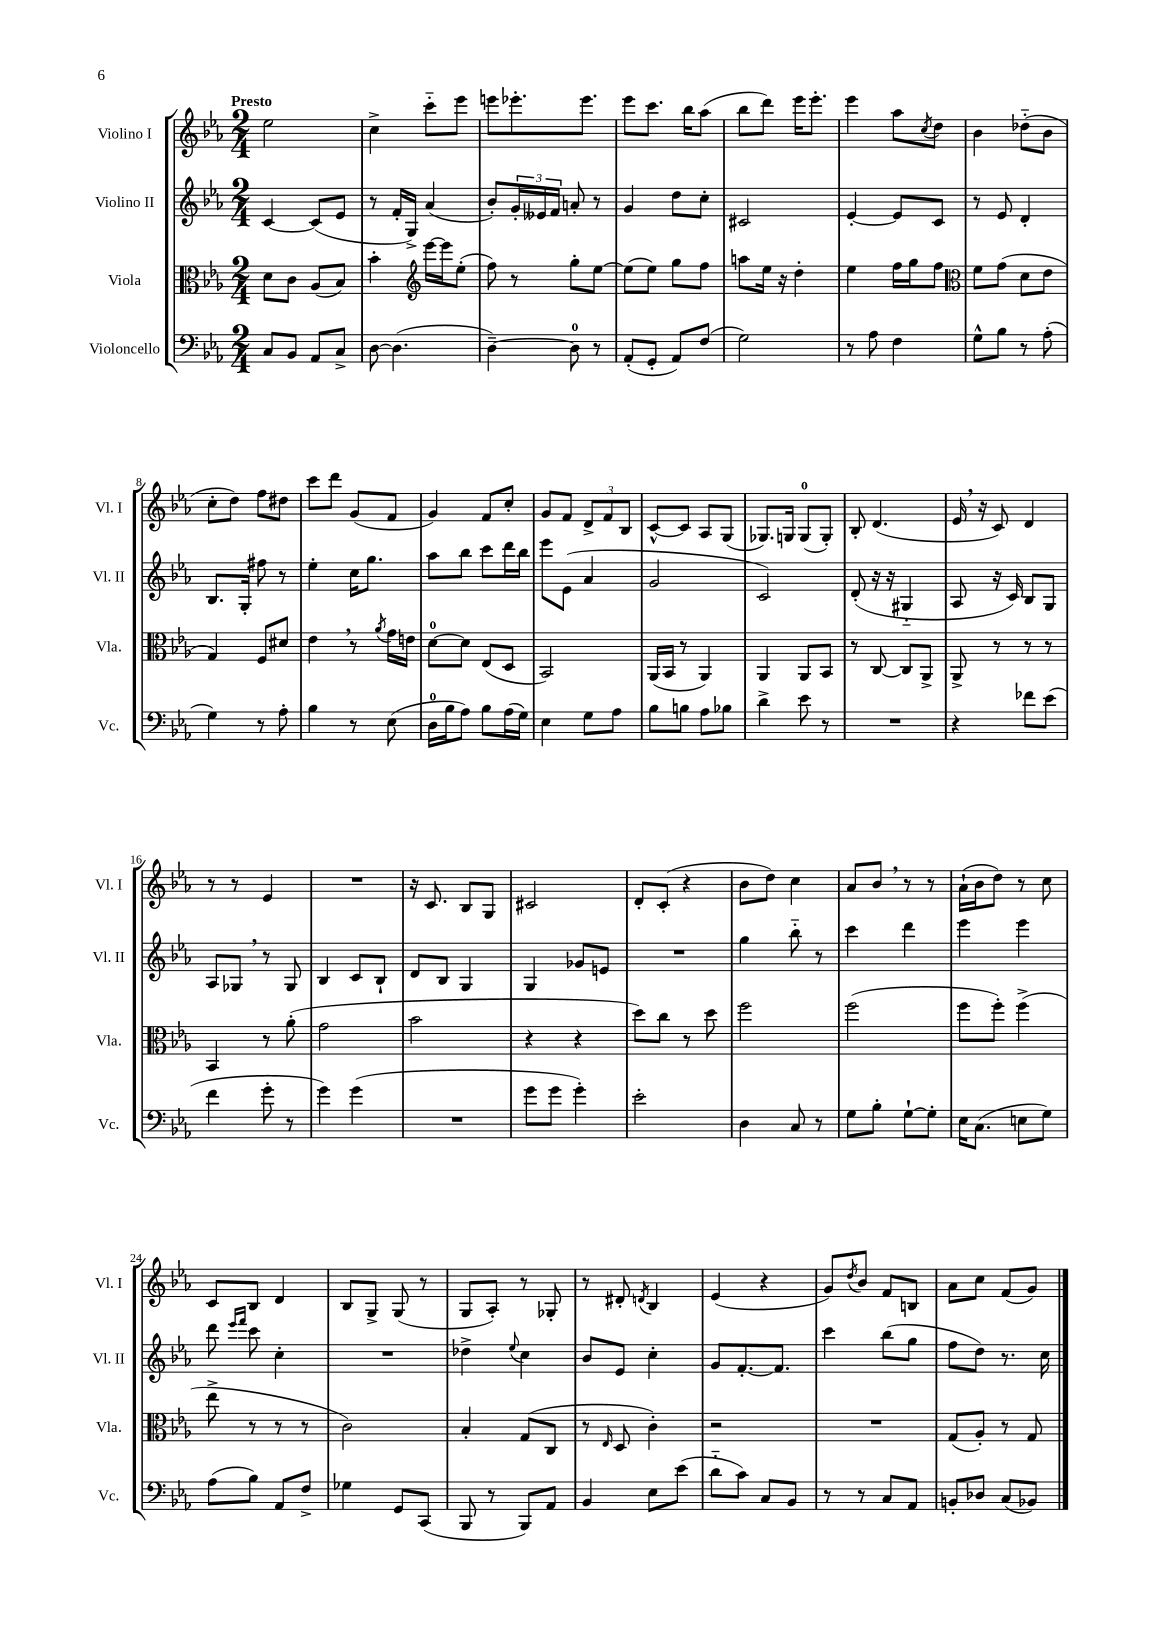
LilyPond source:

<<
\new StaffGroup <<
\new Staff = "s0" \with { instrumentName = "Violino I" shortInstrumentName = "Vl. I" } {
    \clef treble \key ees \major \numericTimeSignature \time 2/4 \tempo "Presto"
    ees''2 |
    c''4-> c'''8-_ ees'''8 |
    e'''8 ees'''8.-. ees'''8. |
    ees'''8 c'''8. bes''16 aes''8( |
    bes''8 d'''8) ees'''16 ees'''8.-. |
    ees'''4 aes''8 \acciaccatura { c''8 } d''8 |
    bes'4 des''8-_( bes'8 |
    c''8-. d''8) f''8 dis''8 |
    c'''8 d'''8 g'8( f'8 |
    g'4) f'8 c''8-. |
    g'8 f'8 \tuplet 3/2 { d'8-> f'8 bes8 } |
    c'8~-^ c'8 aes8 g8( |
    ges8.) g16 g8-0( g8-.) |
    bes8-. d'4.( |
    ees'16 \breathe r16 c'8) d'4 |
    r8 r8 ees'4 |
    R2 |
    r16 c'8. bes8 g8 |
    cis'2 |
    d'8-. c'8-.( r4 |
    bes'8 d''8) c''4 |
    aes'8 bes'8 \breathe r8 r8 |
    aes'16-!( bes'16 d''8) r8 c''8 |
    c'8 bes8 d'4 |
    bes8 g8-> g8( r8 |
    g8 aes8-.) r8 ges8-. |
    r8 dis'8-. \acciaccatura { d'8 } bes4 |
    ees'4( r4 |
    g'8) \acciaccatura { d''8 } bes'8 f'8 b8 |
    aes'8 c''8 f'8( g'8) \bar "|." |
}
\new Staff = "s1" \with { instrumentName = "Violino II" shortInstrumentName = "Vl. II" } {
    \clef treble \key ees \major \numericTimeSignature \time 2/4
    c'4~ c'8( ees'8 |
    r8 f'16-. g16->) aes'4( |
    bes'8-.) \tuplet 3/2 { g'16-. eeses'16 f'16 } a'8-. r8 |
    g'4 d''8 c''8-. |
    cis'2 |
    ees'4~-. ees'8 c'8 |
    r8 ees'8 d'4-. |
    bes8. g16-. fis''8 r8 |
    ees''4-. c''16 g''8. |
    aes''8 bes''8 c'''8 d'''16 bes''16 |
    ees'''8 ees'8( aes'4 |
    g'2 |
    c'2) |
    d'8-.( r16 r16 gis4-_ |
    aes8 r16 c'16) bes8 g8 |
    aes8 ges8 \breathe r8 ges8 |
    bes4 c'8 bes8-! |
    d'8 bes8 g4 |
    g4 ges'8 e'8 |
    R2 |
    g''4 bes''8-_ r8 |
    c'''4 d'''4 |
    ees'''4 ees'''4 |
    d'''8 \grace { ees'''16 f'''16 } c'''8 c''4-. |
    R2 |
    des''4-> \appoggiatura { ees''8 } c''4 |
    bes'8 ees'8 c''4-. |
    g'8 f'8.~-. f'8. |
    c'''4 bes''8( g''8 |
    f''8 d''8) r8. c''16 \bar "|." |
}
\new Staff = "s2" \with { instrumentName = "Viola" shortInstrumentName = "Vla." } {
    \clef alto \key ees \major \numericTimeSignature \time 2/4
    d'8 c'8 aes8( bes8) |
    bes'4-. \clef treble ees'''16~ ees'''16 ees''8-.( |
    f''8) r8 g''8-. ees''8~ |
    ees''8( ees''8) g''8 f''8 |
    a''8 ees''16 r16 d''4-. |
    ees''4 f''16 g''16 f''8 |
    \clef alto f'8 g'8( d'8 ees'8 |
    g4) f8 dis'8 |
    ees'4 \breathe r8 \acciaccatura { aes'8 } g'16 e'16 |
    d'8-0~ d'8 ees8( d8 |
    bes,2) |
    aes,16( bes,16 r8 aes,4) |
    aes,4 aes,8 bes,8 |
    r8 c8~ c8 aes,8-> |
    aes,8-> r8 r8 r8 |
    bes,4 r8 aes'8-.( |
    g'2 |
    bes'2 |
    r4 r4 |
    d''8) c''8 r8 d''8 |
    f''2 |
    f''2( |
    f''8 f''8-.) f''4->( |
    ees''8-> r8 r8 r8 |
    c'2) |
    bes4-. g8( c8 |
    r8 \grace { ees16 } d8 c'4-.) |
    r2 |
    R2 |
    g8( aes8-.) r8 g8 \bar "|." |
}
\new Staff = "s3" \with { instrumentName = "Violoncello" shortInstrumentName = "Vc." } {
    \clef bass \key ees \major \numericTimeSignature \time 2/4
    c8 bes,8 aes,8 c8-> |
    d8~ d4.( |
    d4~--) d8-0 r8 |
    aes,8-.( g,8-. aes,8) f8( |
    g2) |
    r8 aes8 f4 |
    g8-^ bes8 r8 aes8-.( |
    g4) r8 aes8-. |
    bes4 r8 ees8( |
    d16-0 bes16 aes8) bes8 aes16( g16) |
    ees4 g8 aes8 |
    bes8 b8 aes8 bes8 |
    d'4-> ees'8 r8 |
    R2 |
    r4 fes'8 ees'8( |
    f'4 g'8-. r8 |
    g'4) g'4( |
    R2 |
    g'8 g'8 g'4-.) |
    ees'2-. |
    d4 c8 r8 |
    g8 bes8-. g8~-! g8-. |
    ees16 c8.( e8 g8) |
    aes8( bes8) aes,8 f8-> |
    ges4 g,8 c,8( |
    bes,,8 r8 bes,,8) aes,8 |
    bes,4 ees8 ees'8( |
    d'8-_ c'8) c8 bes,8 |
    r8 r8 c8 aes,8 |
    b,8-. des8 c8( bes,8) \bar "|." |
}
>>
>>
